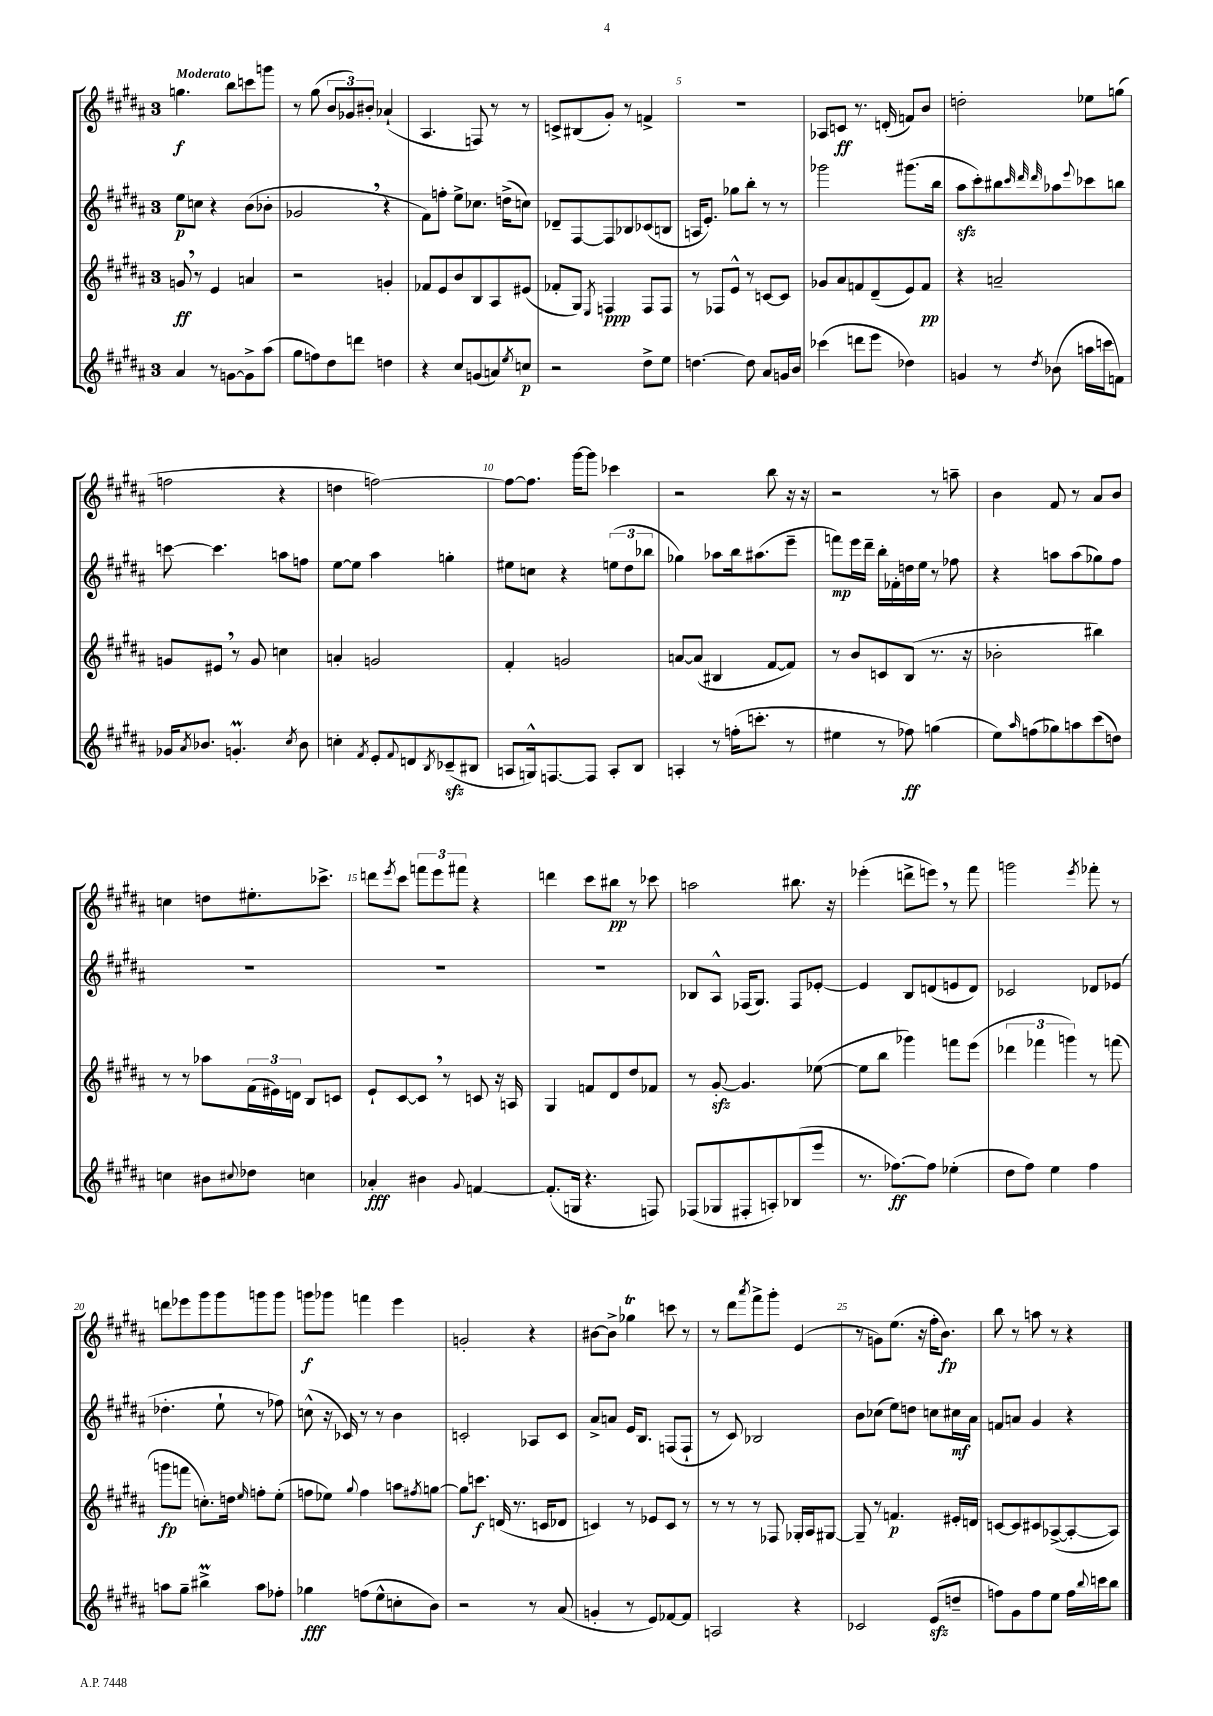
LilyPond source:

<<
\new StaffGroup <<
\new Staff = "s0" {
    \clef treble \key b \major \once \override Staff.TimeSignature.style = #'single-digit \time 3/4 \tempo "Moderato"
    g''4.\f b''8 c'''8 g'''8 |
    r8 gis''8( \tuplet 3/2 { b'8 ges'8) bis'8-. } aes'4-!( |
    ais4. f8) r8 r8 |
    c'8-> bis8( gis'8-.) r8 f'4-> |
    R2. |
    aes8 c'8\ff r8. d'16-.( f'8) b'8 |
    d''2-. ees''8 g''8( |
    f''2 r4 |
    d''4 f''2~) |
    f''8~ f''8. gis'''16~ gis'''8 ces'''4 |
    r2 b''8 r16 r16 |
    r2 r8 a''8-- |
    b'4 fis'8 r8 ais'8 b'8 |
    c''4 d''8 eis''8.-. ces'''8.-> |
    d'''8 \acciaccatura { e'''8 } cis'''8 \tuplet 3/2 { f'''8 e'''8 fis'''8 } r4 |
    d'''4 cis'''8 bis''8\pp r8 ces'''8 |
    a''2 bis''8. r16 |
    ees'''4-.( d'''8-> e'''8) \breathe r8 fis'''8 |
    g'''2 \acciaccatura { e'''8 } fes'''8-. r8 |
    d'''8 ees'''8 gis'''8 gis'''8 g'''8 g'''8 |
    g'''8\f ges'''8 f'''4 e'''4 |
    g'2-. r4 |
    bis'8~ bis'8-> ges''4\trill c'''8 r8 |
    r8 dis'''8 \acciaccatura { ais'''8 } fis'''8-> gis'''8-. e'4( |
    r8 g'8) e''8.( r16 fis''16-. b'8.\fp) |
    b''8 r8 a''8 r8 r4 \bar "|." |
}
\new Staff = "s1" {
    \clef treble \key b \major \once \override Staff.TimeSignature.style = #'single-digit \time 3/4
    e''8\p c''8 r4 b'8( bes'8-. |
    ges'2 \breathe r4 |
    fis'8) f''8-. e''8-> ces''8. d''16->( c''8) |
    des'8-- fis8~ fis8 bes8 ces'8( b8 |
    a16 e'8.-.) ges''8 b''8-. r8 r8 |
    ges'''2 gis'''8.( b''16 |
    ais''8\sfz cis'''8-.) bis''8 \grace { cis'''32 dis'''32 dis'''32 } aes''8 \appoggiatura { e'''8 } ces'''8 b''8 |
    c'''8~ c'''4. a''8 f''8 |
    e''8~ e''8 ais''4 g''4-. |
    eis''8 c''8 r4 \tuplet 3/2 { e''8( dis''8 bes''8 } |
    ges''4) aes''8 b''16 ais''8.( e'''8-- |
    f'''8\mp) e'''16 dis'''16-- b''16-. fes'16-. d''16 e''16 r8 fes''8 |
    r4 a''8 a''8( ges''8) fis''8 |
    R2. |
    R2. |
    R2. |
    bes8 ais8-^ fes16( gis8.) fes8 ees'8~-. |
    ees'4 b8 d'8( e'8 d'8) |
    ces'2 des'8 ees'8( |
    des''4.-. e''8-! r8 fes''8) |
    c''8-^( r16 ces'16) r8 r8 b'4 |
    c'2-. aes8 c'8 |
    ais'8-> a'8 e'16 b8. f8( f8-! |
    r8 cis'8) bes2 |
    b'8 ces''8( e''8) d''8 c''8 cis''16\mf ais'16 |
    f'8 a'8 gis'4 r4 \bar "|." |
}
\new Staff = "s2" {
    \clef treble \key b \major \once \override Staff.TimeSignature.style = #'single-digit \time 3/4
    g'8\ff \breathe r8 e'4 a'4 |
    r2 g'4-. |
    fes'8 e'8 b'8 b8 ais8 eis'8( |
    fes'8-. gis8) \acciaccatura { e8 } f4\ppp f8 f8 |
    r8 fes8 e'8-^ r8 c'8~ c'8 |
    ges'8 ais'8 f'8 dis'8--( e'8) f'8\pp |
    r4 a'2-- |
    g'8 eis'8 \breathe r8 g'8 c''4 |
    a'4-. g'2 |
    fis'4-. g'2 |
    a'8~ a'8( bis4 fis'8~ fis'8) |
    r8 b'8 c'8 b8( r8. r16 |
    bes'2-. bis''4) |
    r8 r8 aes''8 \tuplet 3/2 { fis'16( eis'16) d'16 } b8 c'8 |
    e'8-! cis'8~ cis'8 \breathe r8 c'8 r16 a16 |
    gis4 f'8 dis'8 dis''8 fes'8 |
    r8 gis'8~-.\sfz gis'4. ees''8~( |
    ees''8 b''8 ges'''4) f'''8 e'''8( |
    \tuplet 3/2 { des'''4 fes'''4 g'''4) } r8 f'''8( |
    g'''8\fp f'''8 c''8.-.) d''16 \grace { e''16 } f''8-. e''8-.( |
    f''8 ees''8) \appoggiatura { gis''8 } f''4 a''8 \acciaccatura { fis''8 } g''8~ |
    g''8 c'''8.\f d'16( r8. c'16 des'8 |
    c'4) r8 ees'8 c'8 r8 |
    r8 r8 r8 fes8 ges16-. ais16 gis8~ |
    gis8-- r8 f'4.\p eis'16-. d'16 |
    c'8~ c'8 cis'8 aes8~->( aes8~-. aes8) \bar "|." |
}
\new Staff = "s3" {
    \clef treble \key b \major \once \override Staff.TimeSignature.style = #'single-digit \time 3/4
    ais'4 r8 g'8~ g'8-> ais''8( |
    gis''8 f''8) dis''8 d'''8 d''4 |
    r4 cis''8 g'8( a'8) \acciaccatura { e''8 } c''8\p |
    r2 dis''8-> e''8 |
    d''4.~ d''8 ais'8 g'16 b'16 |
    ces'''4( d'''8 e'''8 des''4) |
    g'4 r8 \acciaccatura { dis''8 } bes'8( a''16 c'''16 f'8) |
    ges'16 \acciaccatura { ais'8 } bes'8. g'4.-.\prall \acciaccatura { cis''8 } bes'8 |
    c''4-. \acciaccatura { fis'8 } e'8-. \appoggiatura { fis'8 } d'8 \acciaccatura { b8 } ces'8--\sfz( bis8 |
    a8 g16-^) f8.~ f8 a8-. b8 |
    a4-. r8 f''16-.( c'''8.-. r8 |
    eis''4 r8 fes''8\ff) g''4( |
    e''8) \grace { ais''16 } f''8( ges''8) a''8 cis'''8( d''8) |
    c''4 bis'8 \appoggiatura { cis''8 } des''8 c''4 |
    aes'4-.\fff bis'4 \appoggiatura { gis'8 } f'4~ |
    f'8.-.( g16 r4. f8) |
    fes8( ges8 fis8-. a8-.) bes8( e'''8 |
    r8. fes''8.~\ff) fes''8 ees''4-.( |
    dis''8 fis''8) e''4 fis''4 |
    a''8 gis''8-- bis''4->\prall a''8 fes''8-. |
    ges''4\fff f''8( e''8-^ c''8-. b'8) |
    r2 r8 ais'8( |
    g'4-. r8 e'8) fes'8~ fes'8 |
    a2 r4 |
    ces'2 e'8\sfz( d''8-- |
    f''8) gis'8 f''8 e''8 f''16 \appoggiatura { b''8 } c'''16 b''8 \bar "|." |
}
>>
>>
\layout { \context { \Score \override BarNumber.break-visibility = ##(#f #t #t) barNumberVisibility = #(every-nth-bar-number-visible 5) } }
